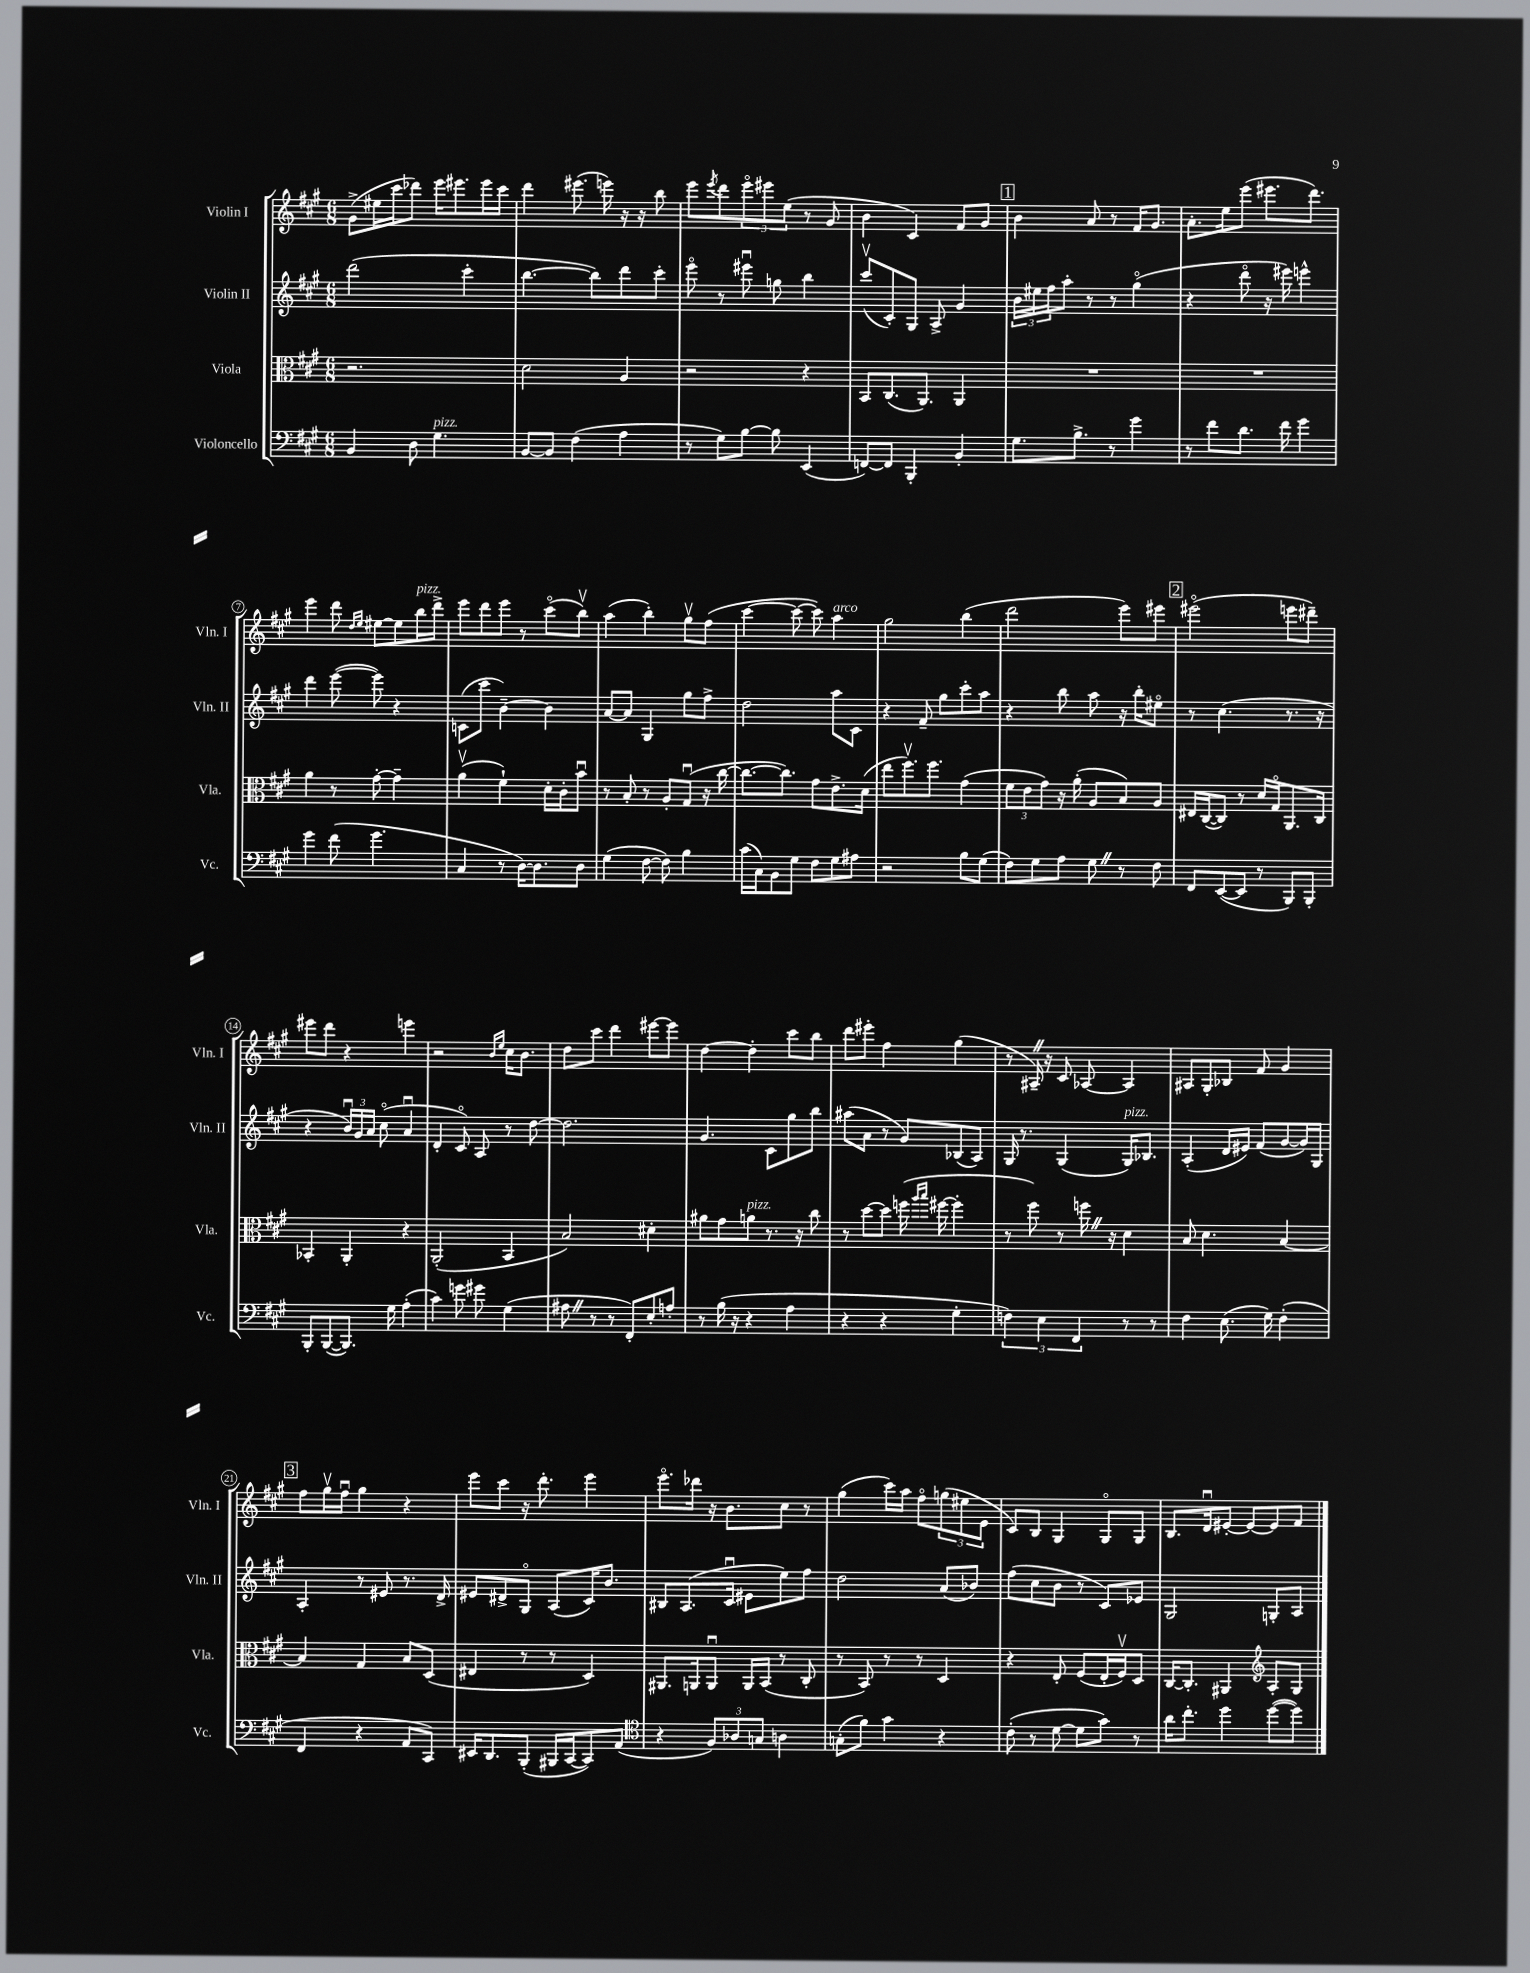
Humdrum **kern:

**kern	**kern	**kern	**kern
*staff4	*staff3	*staff2	*staff1
*clefF4	*clefC3	*clefG2	*clefG2
*k[f#c#g#]	*k[f#c#g#]	*k[f#c#g#]	*k[f#c#g#]
*M6/8	*M6/8	*M6/8	*M6/8
4BB	2.r	(2ddd	(8g#^
.	.	.	16ee#
.	.	.	16ccc#
8D	.	.	8ddd-)
4.G#	.	.	16eee
.	.	.	8.eee#
.	.	4ccc#'	.
.	.	.	16eee#
.	.	.	16ccc#
=	=	=	=
[8BB	2d	[4.bb	4ddd
8BB]	.	.	.
(4F#	.	.	(8.eee#
.	.	8bb])	.
.	.	.	16eee)
4A	4A	8ddd	16r
.	.	.	16r
.	.	8ccc#'	8bb
=	=	=	=
8r	2r	8eeeo	8eee
.	.	.	8qeee
8G#)	.	8r	8ddd
[8B	.	8eee#u	12eeeo
.	.	.	12eee#
8B]	.	8gg	.
.	.	.	(12ee
(4EE	4r	4bb	8r
.	.	.	8g#
=	=	=	=
[8FF)	8BB	(8ccc#v	4b
8FF]	(8.C#	8c#')	.
4BBB'	.	8G#	4c#)
.	8.AA)	.	.
.	.	8A^	.
4BB'	4AA	4g#	8f#
.	.	.	8g#
=	=	=	=
8.G#	2.r	24b	4b
.	.	24ee#	.
.	.	24ff#	.
.	.	8aa'	.
8.B^	.	.	.
.	.	8r	8a
8r	.	8r	8r
4g#	.	(4gg#o	16f#
.	.	.	8.g#
=	=	=	=
8r	2.r	4r	8.a'
8f#	.	.	.
.	.	.	16ee
8.d	.	8dddo	(8eee
.	.	16r	8.eee#
16f#	.	16eee#)	.
4g#	.	4eee^^	.
.	.	.	8.ddd)
=	=	=	=
4g#	4a	4ddd	4eee
(8f#	8r	([8eee	8ddd
.	.	.	16qqdd
.	.	.	16qqee
4.g#	[8g#'	8eee])	[8ee#
.	4g#~]	4r	8ee#]
.	.	.	16bb
.	.	.	16ddd^
=	=	=	=
4C#	(4av	(8c	8eee
.	.	8ccc#	8ddd
8r	4f#`)	[4b~)	8eee
[16D)	.	.	8r
8.D]	.	.	.
.	16d'	4b]	(8ccc#o
.	16c#'	.	.
8D	8bu	.	8bbv)
=	=	=	=
(4G#	8r	[8a	(4aa
.	8B'	8a]	.
[8F#	8r	4G#	4bb')
8F#])	8A'	.	.
4B	(8G#u	8gg#	8gg#v
.	16r	8ff#^	(8ff#
.	[16cc#	.	.
=	=	=	=
(16c#	8.cc#_	2dd	[4ccc#
16C#)	.	.	.
8BB	.	.	.
.	8.cc#])	.	.
8G#	.	.	8ccc#_
8F#	8g#	.	8ccc#])
8G#	8.e^	8aa	4aa
8A#	.	8c#	.
.	(16d	.	.
=	=	=	=
2r	8ee	4r	2gg#
.	8.ff#v)	.	.
.	.	8f#~	.
.	8.ff#	.	.
.	.	8gg#	.
8B	(4g#	8ccc#'	(4bb
(8G#	.	8aa	.
=	=	=	=
8F#)	12f#	4r	2ddd
.	12e	.	.
8G#	.	.	.
.	12g#)	.	.
8A	16r	8bb	.
.	(16a'	.	.
8G#	8A	8aa	.
8r	8B)	16r	8eee)
.	.	16bb'	.
8F#	8A	8ee#o	8eee#
=	=	=	=
8FF#	16E#	8r	(2eee#o
.	([16C#	.	.
([8EE	8C#])	(4.cc#	.
8EE]	8r	.	.
8r	16d	.	.
.	16G#o	.	.
8BBB)	8.AA	8.r	8eee
8BBB'	.	.	8ddd#~)
.	16C#	16r	.
=	=	=	=
8BBB'	4BB-'	4r	8eee#
([8BBB	.	.	8ddd
8.BBB])	4AA'	24bu)	4r
.	.	24g#	.
.	.	24a	.
.	.	(8cc#o	.
16G#	.	.	.
(4A'	4r	4au	4eee
=	=	=	=
4c#)	(2AA'	4d'	2r
8g	.	8c#o)	.
8g#	.	8A	.
.	.	.	16qqb
.	.	.	16qqee
(4G#	4BB	8r	16cc#
.	.	.	8.b
.	.	[8dd	.
=	=	=	=
8A#	2B)	2.dd]	8dd
8r	.	.	8ccc#
8r	.	.	4ddd
8FF#')	.	.	.
8E'	4d#'	.	[8eee#
8A'	.	.	8eee#]
=	=	=	=
8r	8a#	4.g#	[4dd
(16B	8g#	.	.
16r	.	.	.
4r	8a	.	4dd']
.	8.r	8c#	.
4A	.	8gg#	8ccc#
.	16r	.	.
.	8cc#	8bb	8bb
=	=	=	=
4r	8r	(8aa#	8ddd
.	[8dd	8a	8eee#'
4r	8dd]	8r	4ff#
.	(16ff	8g#)	.
.	16qqaa	.	.
.	16qqbb	.	.
.	[16ff#	.	.
4G#'	4ff#']	(8B-	(4gg#
.	.	8A)	.
=	=	=	=
6F)	8r	16G#	8r
.	.	8.r	.
.	8ff#)	.	16A#~)
6E	.	.	.
.	.	.	16r
.	8r	(4G#	8c#
6FF#	.	.	.
.	16ff	.	[8A-
.	16r	.	.
8r	4d	16G#)	4A-]
.	.	8.B-	.
8r	.	.	.
=	=	=	=
4F#	8B	(4A'	8A#
.	4.d	.	8G#'
(8.E	.	16d	8B-
.	.	16e#)	.
.	.	(8f#	8f#
16G#)	.	.	.
(4F#'	[4B	[8g#	4g#
.	.	16g#])	.
.	.	16G#	.
=	=	=	=
4FF#	4B]	4A'	8ff#
.	.	.	16gg#v
.	.	.	16ff#u
4r	4G#	8r	4gg#
.	.	8e#	.
8AA	8B	8.r	4r
8CC#)	(8D	.	.
.	.	16d^	.
=	=	=	=
16EE#	4E#	8e#	8eee
8.DD	.	.	.
.	.	8d#^	8ccc#
(8BBB'	8r	8G#o	16r
.	.	.	8.ddd'
16BBB#	8r	(8A	.
[16CC#	.	.	.
8CC#])	4D)	16c#)	4eee
.	.	8.b	.
(8AA	.	.	.
=	=	=	=
*clefC4	*	*	*
4r	8.AA#	8B#	8.eeeo
.	.	(8.A	.
.	16AA	.	16ddd-
12F#)	8AAu	.	16r
.	.	16c#u	8.b
12A-	.	.	.
.	16AA	8e#	.
12G	.	.	.
.	(16BB	.	.
4A	8r	8ee)	8cc#
.	8C#'	8ff#	8r
=	=	=	=
(8G'	8r	2dd	(4gg#
8f#)	8BB)	.	.
4g#	8r	.	16ccc#)
.	.	.	16aa
.	8r	.	8ff#o
4r	4D	(8a	(12gg
.	.	.	12ee#
.	.	8b-)	.
.	.	.	12e
=	=	=	=
(8c#'	4r	(8ff#	8c#)
8r	.	8cc#	8B
[8d	8E'	8b	4G#
8d]	(8F#	8r	.
8g#)	16E'	8c#)	8G#o
.	16F#v)	.	.
8r	8D	8e-	8G#
=	=	=	=
16a	[16C#	2G#	8.B
8.cc#'	8.C#']	.	.
.	.	.	16du
4dd	4AA#	.	[8e#'
.	.	.	8e#_
*	*clefG2	*	*
([8dd	8A'	8G'	8e#]
8dd])	8G#	8A	8f#
==	==	==	==
*-	*-	*-	*-
